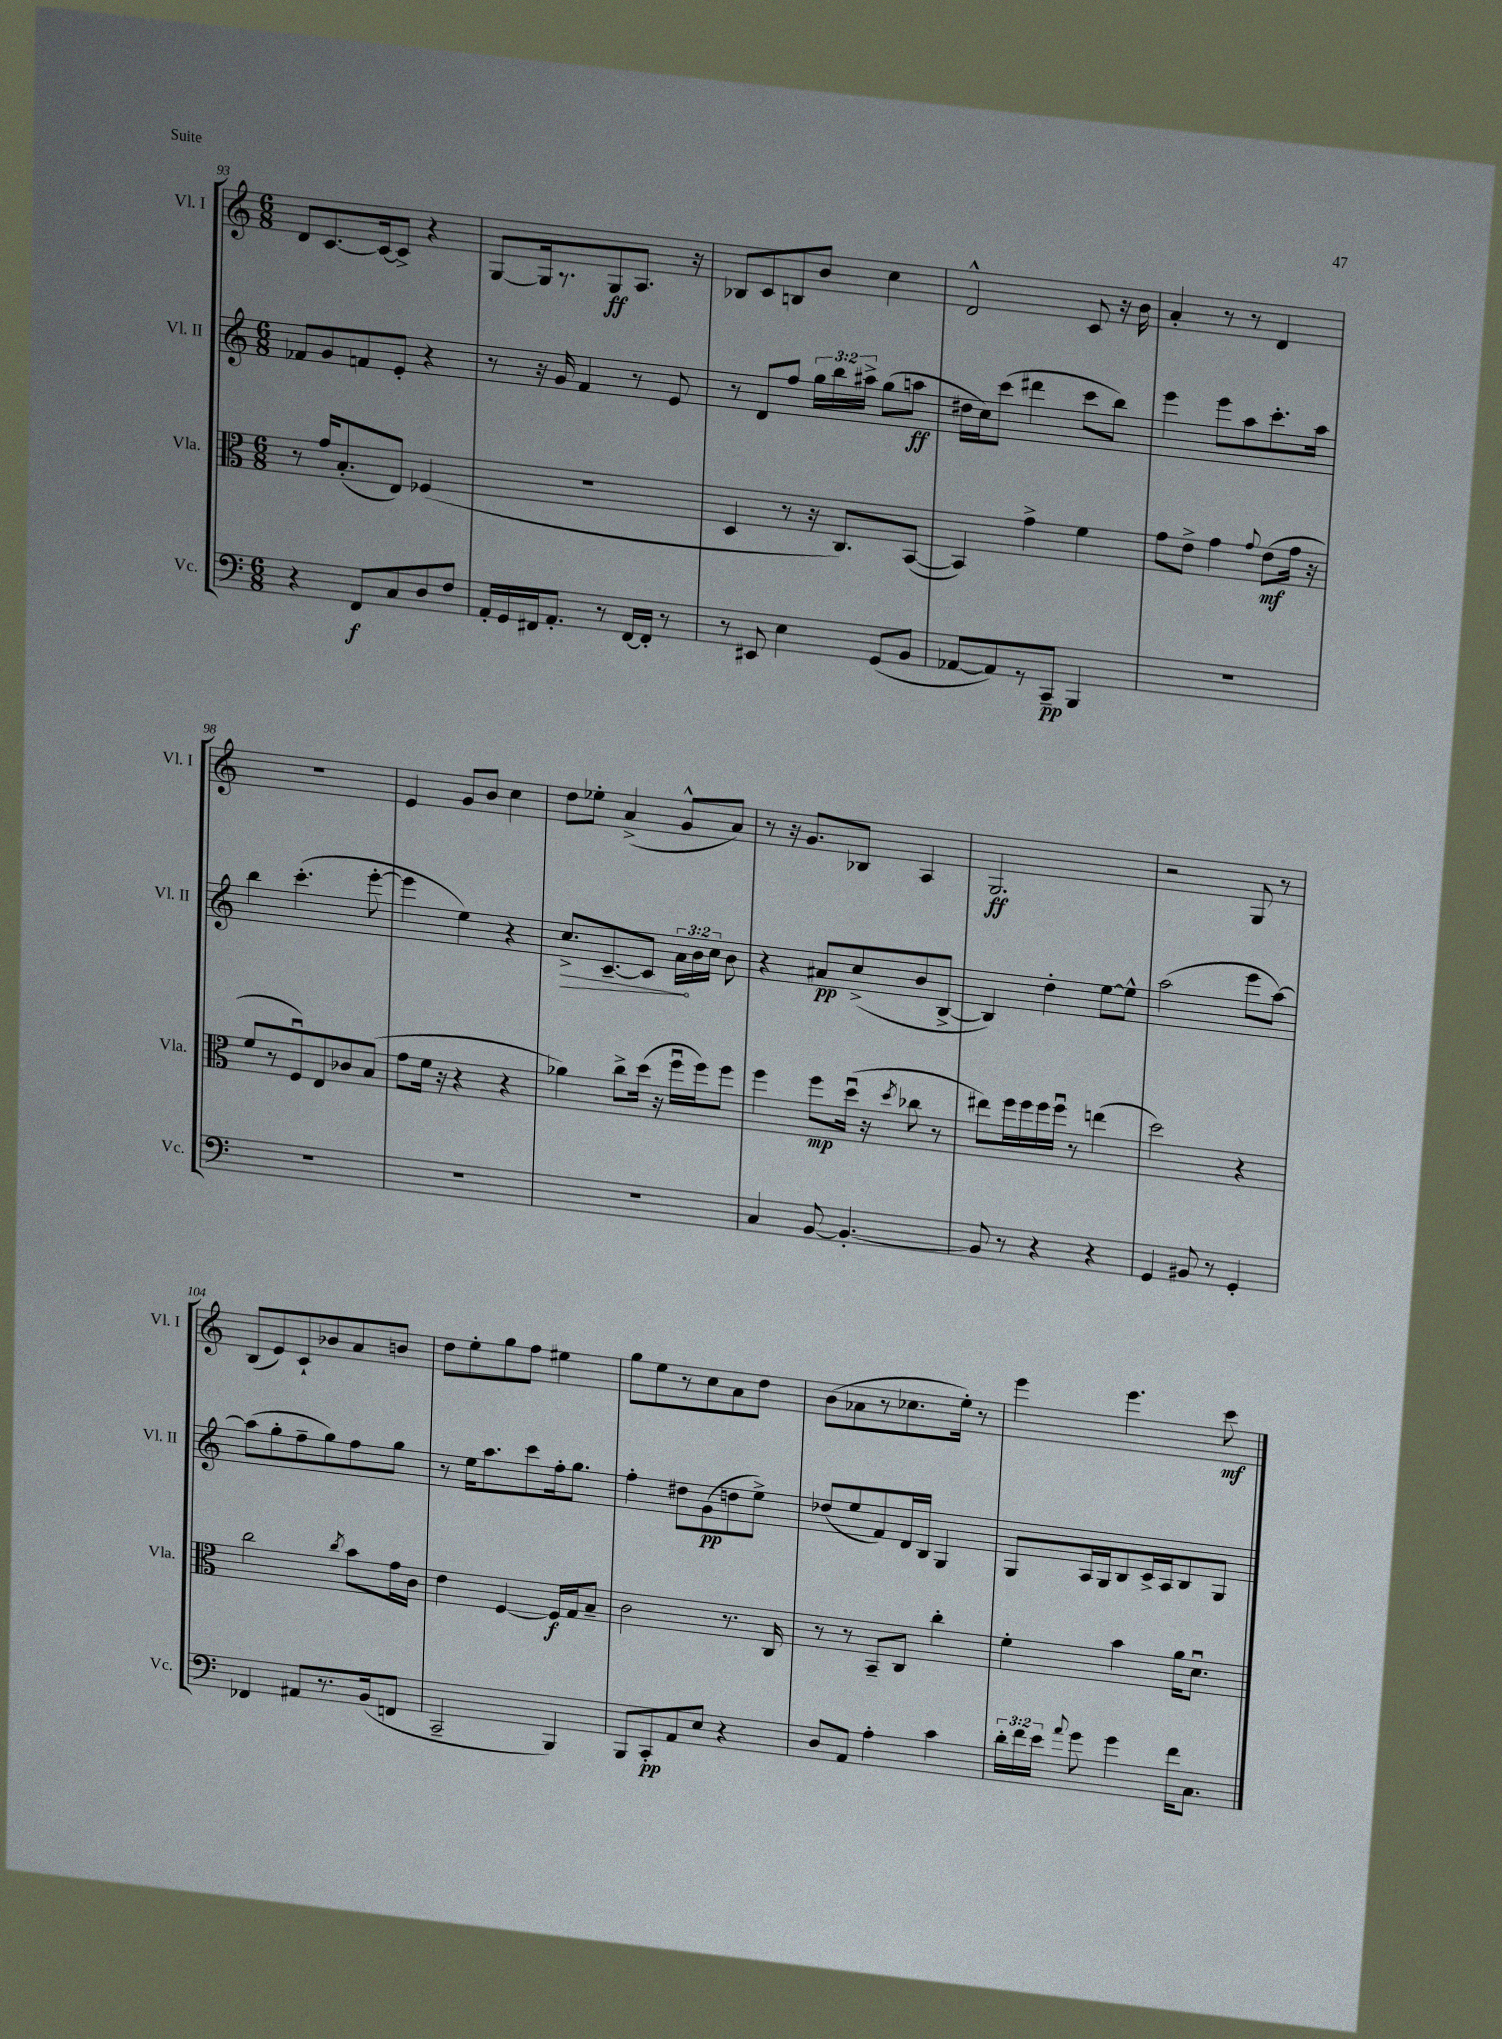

**kern	**kern	**kern	**kern
*staff4	*staff3	*staff2	*staff1
*clefF4	*clefC3	*clefG2	*clefG2
*k[]	*k[]	*k[]	*k[]
*M6/8	*M6/8	*M6/8	*M6/8
4r	8r	8f-/L	8d/L
.	16g/LK	8g/	[8.c/
.	(8.B'/	.	.
8FF/L	.	8f/	.
.	.	.	16c/_k
8C/	8E/J)	8e'/J	8c^/]J
8D/	(4F-/	4r	4r
8F/J	.	.	.
=	=	=	=
16AA'/LL	2.r	8r	[8G/L
16GG/	.	.	.
16FF#/J	.	16r	16G/]k
8.AA'/J	.	16g/	8.r
.	.	4f/	.
8r	.	.	8G/
[16FF#/LL	.	8r	8.A/J
16FF#'/]JJ	.	.	.
8r	.	8e/	.
.	.	.	16r
=	=	=	=
8r	4D/	8r	8B-/L
8EE#/	.	8d/L	8c/
4E\	8r	8ff/J	8B/
.	16r	24gg\LL	8b/J
.	.	24bb\	.
.	8.C/L)	.	.
.	.	24aa#^\JJ	.
(8GG/L	.	(8gg\L	4cc\
8BB/J	([8BB/J	8aa\J	.
=	=	=	=
[8AA-/L	4BB/])	16dd#\LL	2d^^/
.	.	16cc\J)	.
8AA-/])	.	(8ccc\J	.
8r	4g^\	4ddd#\	.
8CC~/J	.	.	.
4BBB/	4f\	8ccc\L	8c/
.	.	8bb\J)	16r
.	.	.	16b\
=	=	=	=
2.r	8g\L	4eee\	4a'/
.	8e^\J	.	.
.	4g\	8eee\L	8r
.	.	8aa\	8r
.	8qqg/	.	.
.	(8e\L	8.ccc'\	4d/
.	16g\Jk	.	.
.	16r	16aa\Jk	.
=	=	=	=
2.r	8f/L	4bb\	2.r
.	8r	.	.
.	8Fu/)	(4.ccc'\	.
.	8E/	.	.
.	8c-/	.	.
.	(8B/J	[8eee'\	.
=	=	=	=
2.r	8g\L	4eee\]	4e/
.	16f\Jk	.	.
.	16r	.	.
.	4r	4ee\)	8g/L
.	.	.	8b/J
.	4r	4r	4cc\
=	=	=	=
2.r	4a-\)	8.cc^/L	8dd\L
.	.	.	8ee-'\J
.	.	[8.c~/	.
.	8cc^\L	.	(4a^/
.	(16dd\Jk	8c/]J	.
.	16r	.	.
.	16ffu\LL	24a\LL	8g^^/L
.	.	24b\	.
.	16ff\J)	.	.
.	.	24cc\JJ	.
.	8ff\J	8b\	8a/J)
=	=	=	=
4C/	4ff\	4r	8r
.	.	.	16r
.	.	.	8.g/L
[8BB/	8ff\L	8a#/L	.
4.BB'/_	(16ddu\Jk	(8cc^/	8B-/J
.	16r	.	.
.	8qdd/	.	.
.	8cc-\	8b/	4A/
.	8r	[8B^/J	.
=	=	=	=
8BB/]	8ee#\L)	4B/])	2.G/
8r	16ff\L	.	.
.	16ff\	.	.
4r	16ff\	4dd'\	.
.	16ffu\JJ	.	.
.	8r	.	.
4r	(4ee\	[8ee\L	.
.	.	8ee^^\]J	.
=	=	=	=
4GG/	2dd\)	(2aa\	2r
8BB#/	.	.	.
8r	.	.	.
4GG'/	4r	8eee\L	8G/
.	.	[8aa\J)	8r
=	=	=	=
4FF-/	2cc\	(8aa\]L	(8B/L
.	.	8gg'\	8e/)
8AA#/L	.	8ff~\	8c`/
8.r	.	8gg\)	8b-/
.	8qcc/	.	.
.	8b\L	8ff\	8a/
(16BB/k	.	.	.
8FF/J	16g\L	8gg\J	8b/J
.	16c\JJ	.	.
=	=	=	=
2CC~/	4e\	8r	8dd\L
.	.	16ee\LK	8ee'\
.	.	8.aa\	.
.	[4F/	.	8gg\
.	.	8ccc\	8ff\J
4BBB/)	16F/]LL	16ff'\k	4ee#\
.	16G/J	8.gg\J	.
.	8B~/J	.	.
=	=	=	=
8BBB/L	2c\	4ff'\	8gg\L
8CC'/	.	.	8ee\
8AA/	.	8dd#\L	8r
8E/J	.	(8g\	8cc\
4r	8.r	8dd\	8a\
.	.	8ee^\J)	8dd\J
.	16C/	.	.
=	=	=	=
8D/L	8r	(8dd-/L	(8b\L
8AA/J	8r	8ee/	8a-\
4A'\	8BB~/L	8f/)	8r
.	8C/J	16d/L	8.cc-\
.	.	16B/JJ	.
4c\	4cc'\	4G/	.
.	.	.	16ee'\Jk)
.	.	.	8r
=	=	=	=
24d'\LL	4f'\	8G/L	4eee\
24f\	.	.	.
24e\JJ	.	.	.
8qqa/	.	.	.
8g\	.	16A/L	.
.	.	16G/J	.
4g\	4b\	8B/	4.eee\
.	.	16c^/L	.
.	.	16A/J	.
16f\LK	16a\LK	8B/	.
8.C\J	8.du\J	.	.
.	.	8G/J	8ccc\
==	==	==	==
*-	*-	*-	*-
